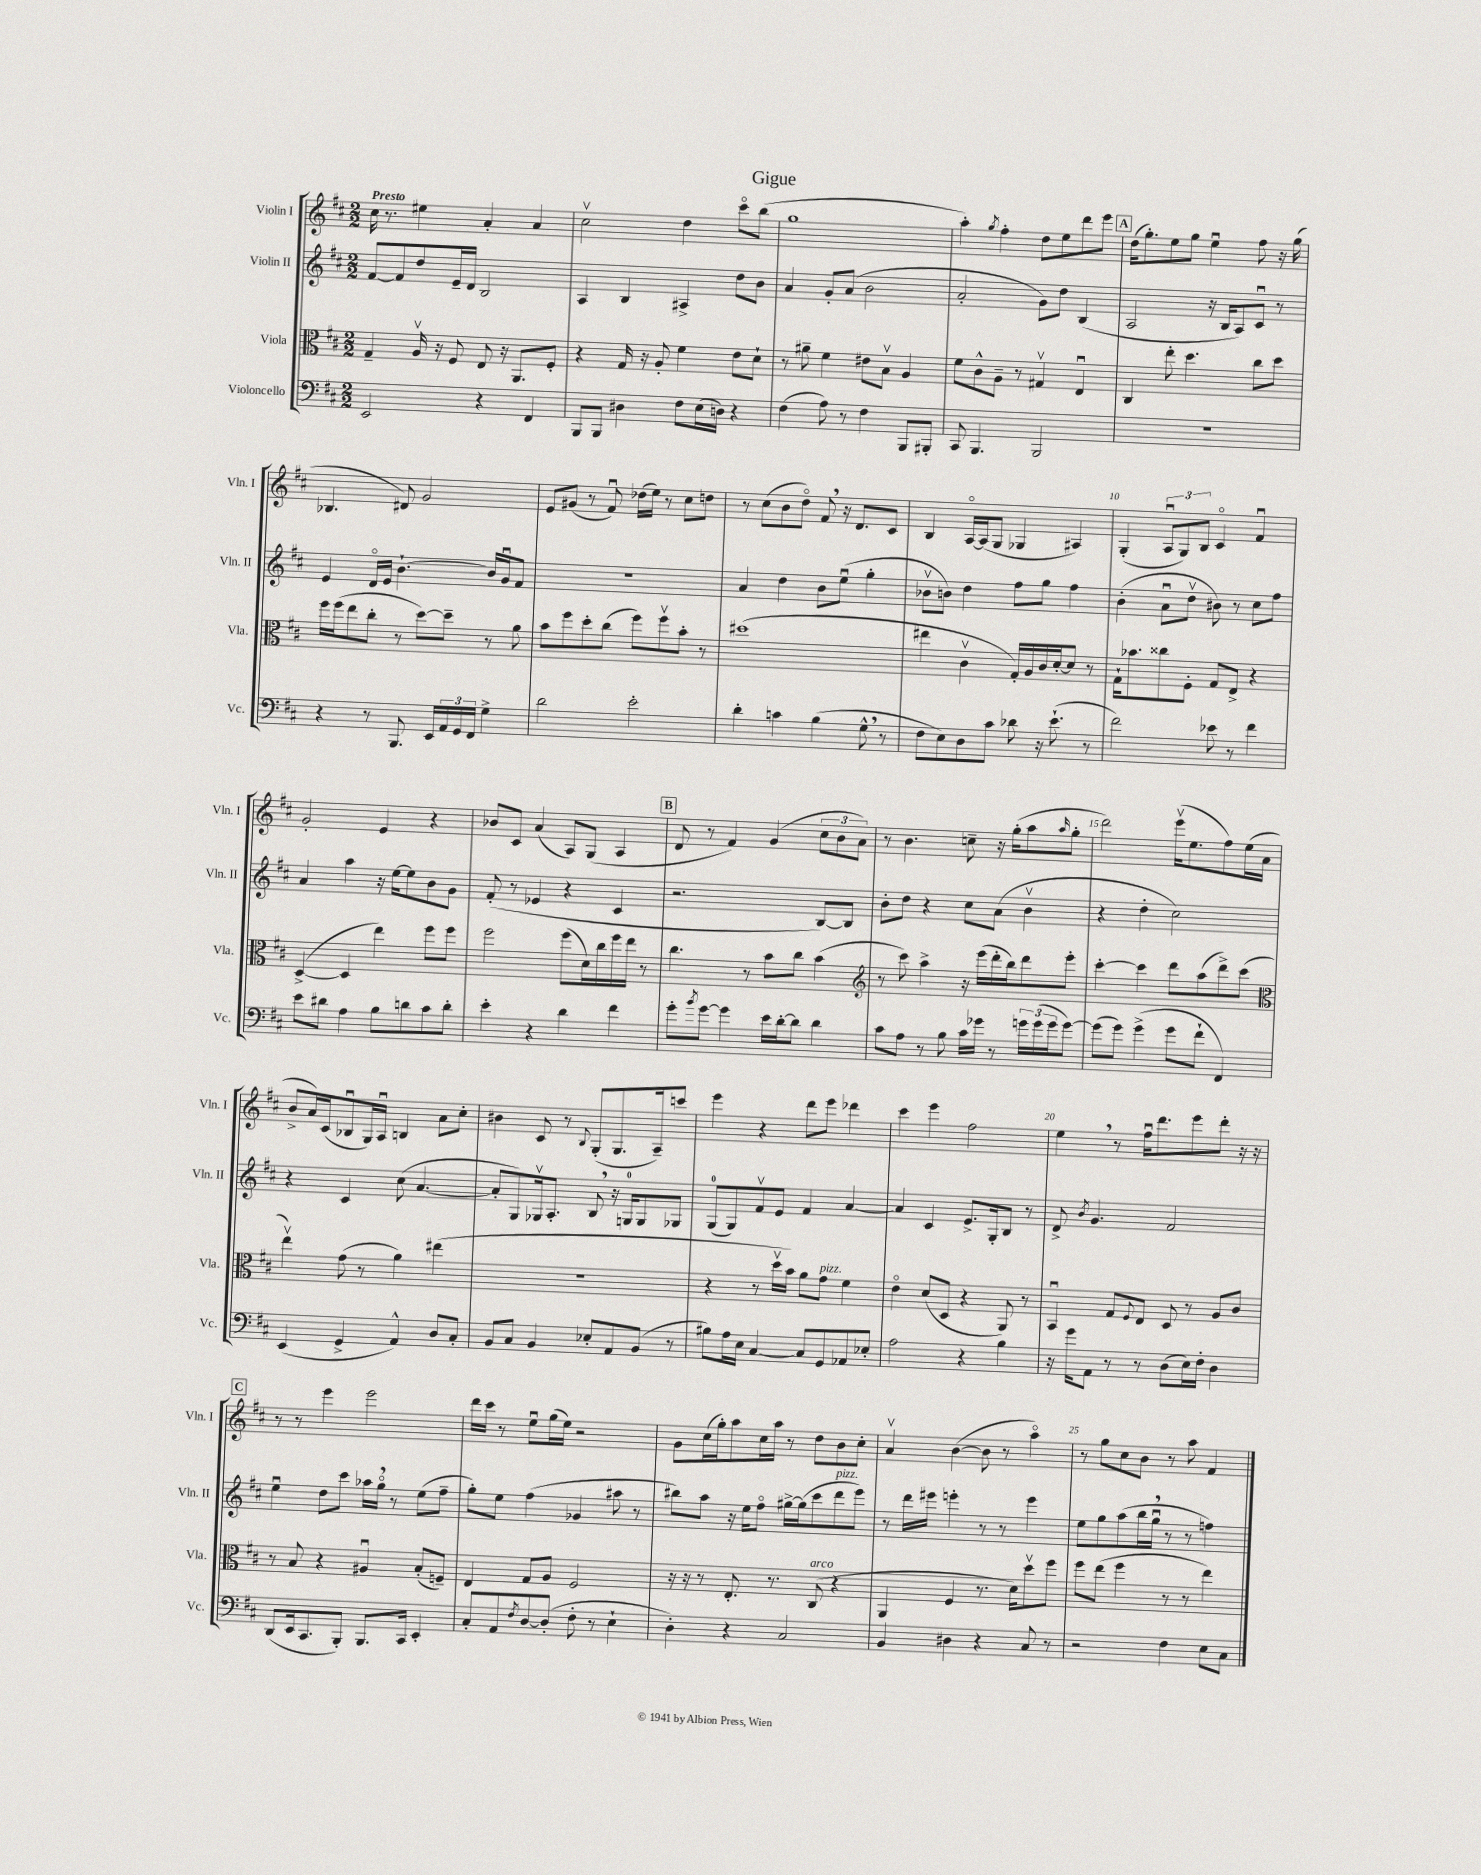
\header { title = "Gigue" }
<<
\new StaffGroup <<
\new Staff = "s0" \with { instrumentName = "Violin I" shortInstrumentName = "Vln. I" } {
    \clef treble \key d \major \numericTimeSignature \time 2/2 \tempo "Presto"
    cis''16 r8. eis''4 a'4-. a'4 |
    cis''2\upbow d''4 cis'''8\flageolet b''8( |
    g''1 |
    a''4-.) \acciaccatura { g''8 } fis''4-. d''8 e''8 d'''8 e'''8 |
    \mark \markup { \box "A" } d''16( g''8.-.) e''8 g''8 e''4\downbow fis''8 r16 g''16( |
    bes4. dis'8) g'2 |
    e'8 gis'8( r8 fis'8\downbow) des''16( e''16) r8 cis''8 d''8 |
    r8 cis''8( b'8 d''8\flageolet) fis'8 \breathe r16 d'8. cis'8 |
    b4 a16~\flageolet a16( g8 ges4 ais4) |
    g4-.( \tuplet 3/2 { a8\downbow g8) b8 } cis'4\flageolet fis'4\downbow |
    g'2-. e'4 r4 |
    bes'8 cis'8 a'4( a8) g8( a4 |
    \mark \markup { \box "B" } d'8 r8 fis'4) g'4( \tuplet 3/2 { cis''8 b'8 a'8) } |
    r8 b'4. c''8-- r16 g''16-.( a''8 \grace { a''16 } g''8-. |
    d'''2) e'''16\upbow( e''8. fis''8) e''16( a'16 |
    b'8-> a'16) cis'16( bes8\downbow g16) a16\downbow b4 a'8 cis''8-. |
    bis'4 cis'8 r8 \appoggiatura { b8 } g8-.( g8. a16--) c'''8 |
    e'''4 r4 d'''8 e'''8 des'''4 |
    cis'''4 e'''4 fis''2 |
    e''4 \breathe r8 fis''16\downbow d'''8. e'''8 d'''8-. r16 r16 |
    \mark \markup { \box "C" } r8 r8 e'''4 e'''2 |
    d'''16 cis'''16 r8 e''8\downbow g''16( e''16) r2 |
    g'8 cis''16( g''16-.) a''8 cis''16 a''16 r8 d''8 b'8 cis''8-. |
    a'4\upbow b'4~( b'8 r8 a''4\flageolet) |
    r8 g''8 cis''8 b'8 r8 a''8 fis'4 \bar "|." |
}
\new Staff = "s1" \with { instrumentName = "Violin II" shortInstrumentName = "Vln. II" } {
    \clef treble \key d \major \numericTimeSignature \time 2/2
    fis'8~ fis'8 d''8 e'16-- d'16 b2 |
    a4 b4 ais4-> d''8 b'8 |
    a'4 g'8-. a'8( b'2 |
    a'2-. g'8) d''8 b4( |
    \mark \markup { \box "A" } a2 r16 b16 a8) cis'8\downbow r8 |
    e'4 d'16\flageolet e'16 b'4.~-! b'16 g'16\downbow fis'8 |
    R1 |
    a'4 d''4 b'8 e''8\downbow( g''4-. |
    bes'8\upbow b'8) d''4 fis''8 g''8 fis''4 |
    b'4-.( a'8\downbow d''8\upbow bis'8) r8 cis''8 fis''8 |
    a'4 a''4 r16 e''16~ e''8 b'8 g'8 |
    fis'8-.( r8 ees'4 r4 cis'4 |
    \mark \markup { \box "B" } r2. b8~) b8 |
    b'8-. d''8 r4 cis''8 a'8( b'4\upbow |
    r4 d''4-. cis''2) |
    r4 cis'4 cis''8( a'4.~ |
    a'8-. g8) ges16\upbow a8.-. b8 \breathe r16 g16-0 g8 ges8 |
    g8-0( g8) fis'8\upbow e'8 fis'4 a'4~ |
    a'4 cis'4 e'8.-> g16-. b8 r8 |
    d'8-> \acciaccatura { b'8 } g'4. fis'2 |
    \mark \markup { \box "C" } e''4\downbow d''8 cis'''8 aes''16 g''16\flageolet \breathe r8 e''8( fis''8-- |
    g''8-.) e''8 fis''4( ges'4 ais''8 r8 |
    bis''8) a''8 r16 e''16 fis''8\flageolet gis''16~-> gis''16( cis'''8 d'''8^\markup { \italic "pizz." } e'''8) |
    r8 d'''16 eis'''16 e'''4-. r8 r8 e'''4 |
    e''8 g''8 a''8( b''16 g''16\downbow \breathe r8 r8 f''4) \bar "|." |
}
\new Staff = "s2" \with { instrumentName = "Viola" shortInstrumentName = "Vla." } {
    \clef alto \key d \major \numericTimeSignature \time 2/2
    g4-- a16\upbow r16 fis8 e8 r16 a,8. fis8-. |
    r4 g16 r16 a8-. fis'4 e'8 d'8-! |
    r8 ais'8-- fis'4 eis'8 b8\upbow a4 |
    fis'8 cis'8-^ a8-- r8 gis4\upbow e4\downbow |
    \mark \markup { \box "A" } cis4 e''8-. d''4. cis''8 d''8 |
    fis''16 fis''16( e''8 cis''8-. r8 d''8~) d''8-- r8 a'8 |
    b'8 fis''8 d''8-. cis''8( fis''8) fis''8\upbow b'8-. r8 |
    dis''1( |
    eis''4 cis'4\upbow g16-.) a16 cis'16 d'16~-. d'8 r8 |
    g16-! bes'8. cisis''8 fis8-. g8 e8-> r4 |
    d4~->( d4 e''4) fis''8 fis''8 |
    fis''2 fis''8( d'16) cis''16 fis''16 e''16 r8 |
    \mark \markup { \box "B" } cis''4. r8 b'8 cis''8 b'4( |
    \clef treble r8 cis'''8) a''4-> r16 e'''16( d'''16-. b''16) d'''8 e'''8-. |
    cis'''4~-. cis'''4 d'''8 a''8( d'''8->) cis'''8( |
    \clef alto e''4\upbow) g'8( r8 a'4) eis''4( |
    R1 |
    r4 r8 d''16\upbow b'16) a'8 g'8^\markup { \italic "pizz." } fis'4 |
    e'4\flageolet d'8( d8 r4 a,8) r8 |
    b,4\downbow g8 \appoggiatura { fis8 } e8 d8 r8 a8 cis'8 |
    \mark \markup { \box "C" } r8 b8 r4 ais4\downbow b8-.( f8--) |
    e4 g8 a8 fis2 |
    r16 r16 r8 e8.-. r8. cis8^\markup { \italic "arco" }( r4 |
    a,4 fis4 r8. d'16) d''8\upbow fis''8 |
    fis''8 e''8( fis''4 r8 r8 e''4) \bar "|." |
}
\new Staff = "s3" \with { instrumentName = "Violoncello" shortInstrumentName = "Vc." } {
    \clef bass \key d \major \numericTimeSignature \time 2/2
    e,2 r4 fis,4 |
    b,,8 b,,8 dis4 fis8 e16( d16) r4 |
    fis4( a8) r8 fis4 b,,8 bis,,8-. |
    cis,8 b,,4. b,,2 |
    \mark \markup { \box "A" } R1 |
    r4 r8 b,,8. e,16 \tuplet 3/2 { a,16 g,16 fis,16 } g4-> |
    d'2 e'2-. |
    d'4-. c'4 b4( g8-^ \breathe r8 |
    fis8 e8) d8 cis'8 des'8 r16 e'8.-!( r8 |
    fis'2) ees'8 r8 fis'4 |
    e'8 dis'8 a4 b8 d'8 cis'8 d'8-. |
    e'4-. r4 d'4 fis'4 |
    \mark \markup { \box "B" } g'8-. \acciaccatura { b'8 } g'8~ g'4 e'16 d'16~-. d'8 d'4 |
    cis'8 a8 r8 b8 cis'16 ges'16 r8 \tuplet 3/2 { g'16 g'16( g'16 } g'8~) |
    g'8( g'8) g'4->( g'8 fis'8-! fis,4) |
    e,4( g,4-> a,4-^) d8 cis8-. |
    b,8 cis8 b,4 ees8-. a,8 b,8( r8 |
    bis8) a16 e16 cis4~ cis8 g,8 aes,8 ees8-. |
    a2 r4 b4 |
    r16 g'16 a,8 r8 r8 d8( e16) fis16-. d4 |
    \mark \markup { \box "C" } d,8( e,16 cis,8. b,,8-.) b,,8. cis,16 e,4-. |
    cis8-. a,8 \acciaccatura { fis8 } d8~ d8-.( fis8-. r8 e4-! |
    d4-.) r4 cis2 |
    b,4 dis4 r4 cis8 r8 |
    r2 fis4 e8 cis8 \bar "|." |
}
>>
>>
\layout { \context { \Score \override BarNumber.break-visibility = ##(#f #t #t) barNumberVisibility = #(every-nth-bar-number-visible 5) } }
